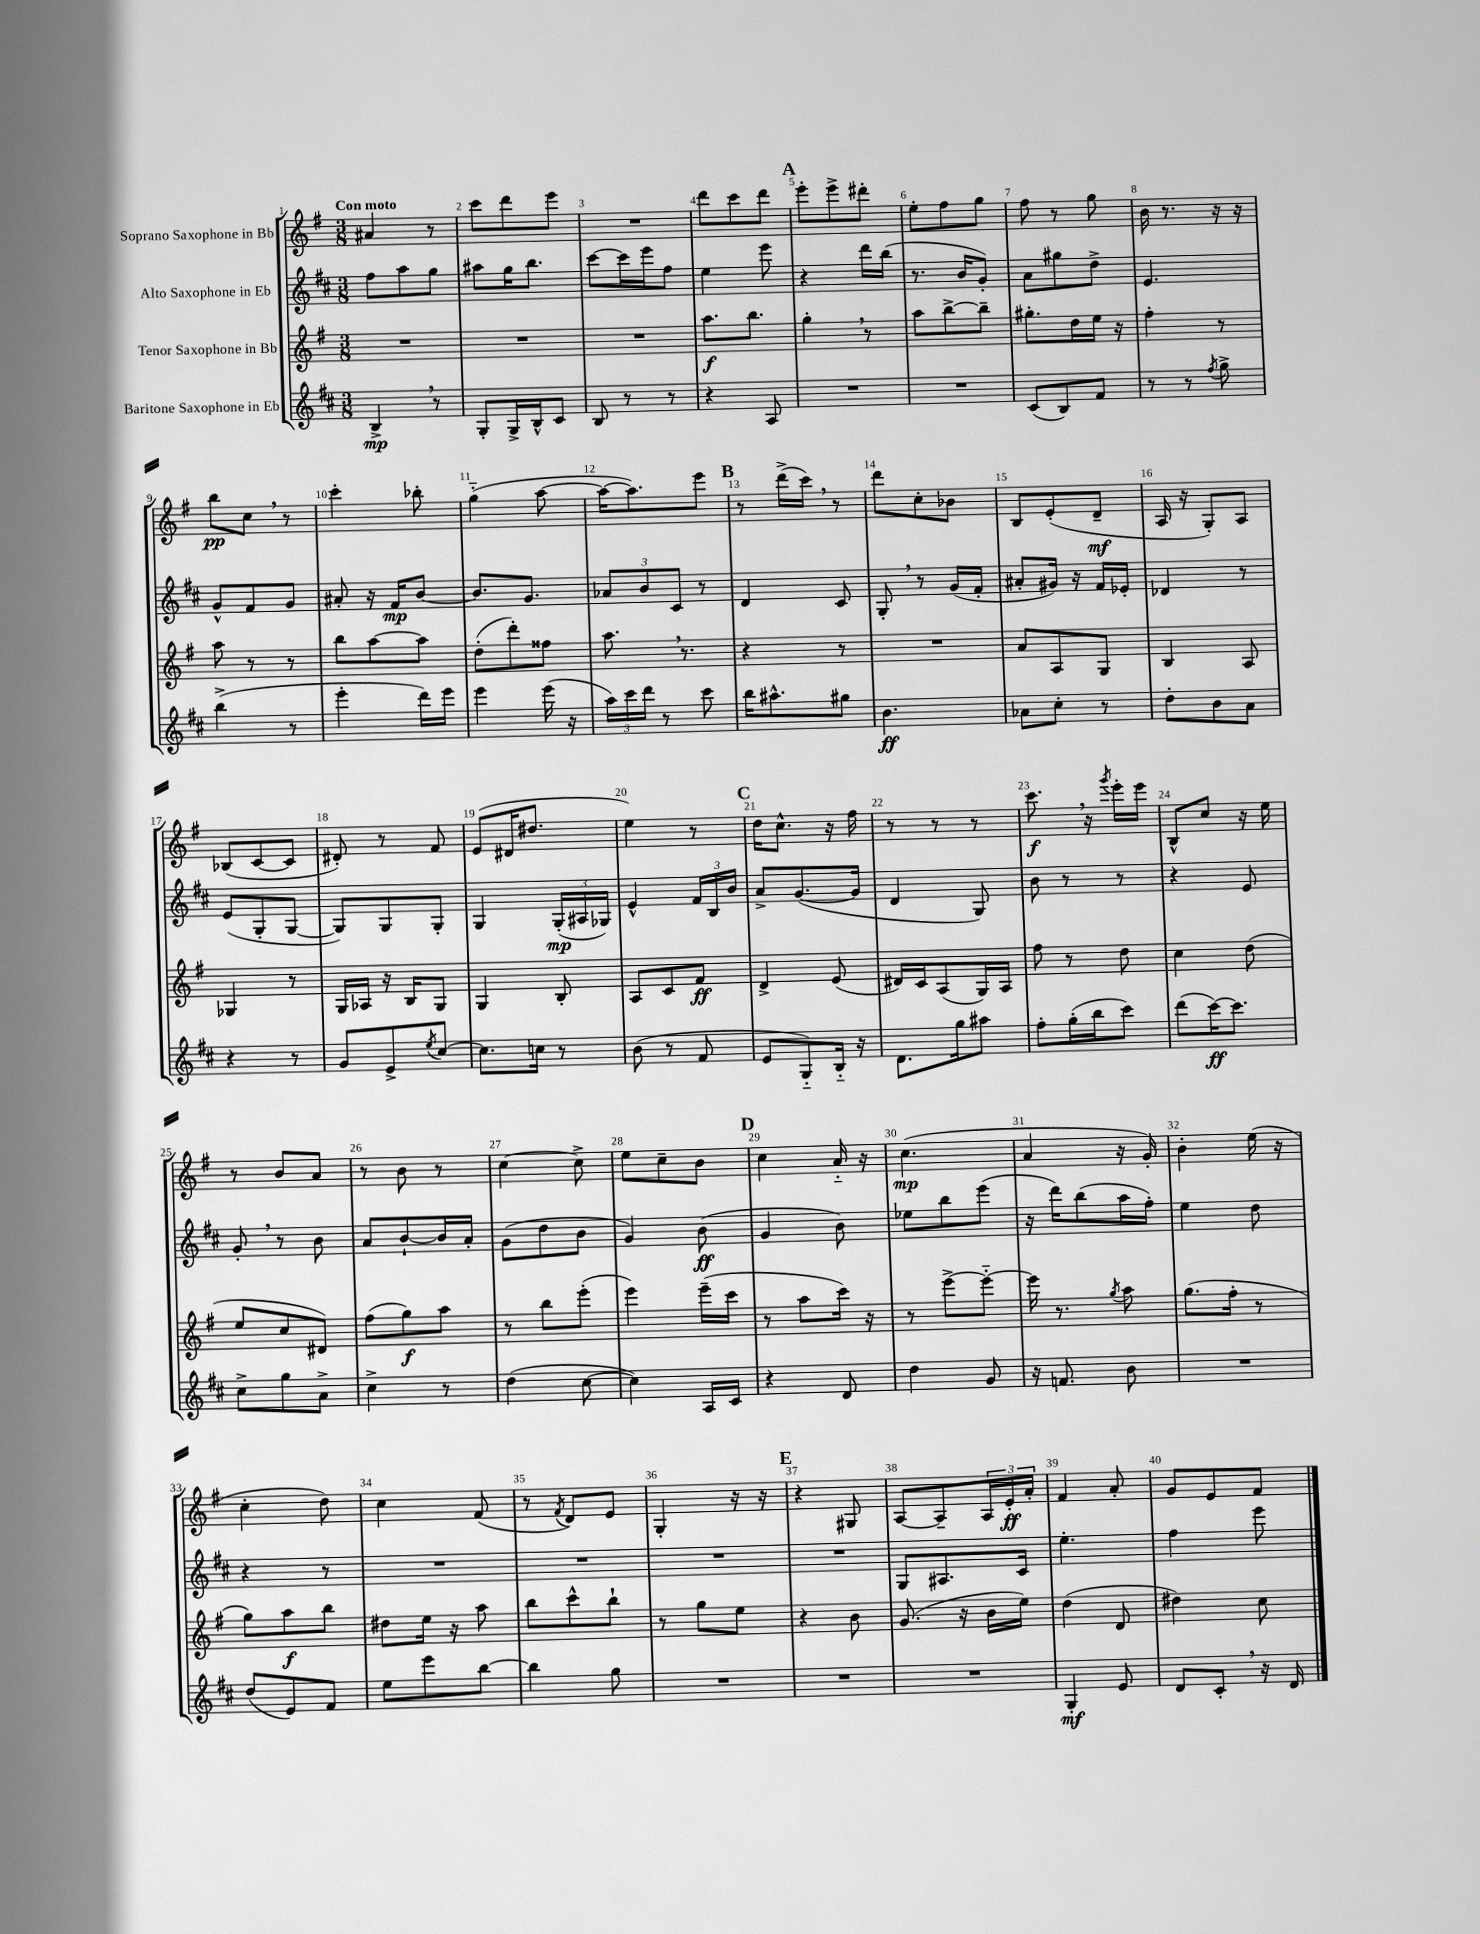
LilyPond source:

<<
\new StaffGroup <<
\new Staff = "s0" \with { instrumentName = "Soprano Saxophone in Bb" } {
    \clef treble \key g \major \numericTimeSignature \time 3/8 \tempo "Con moto"
    ais'4 r8 |
    c'''8 d'''8 e'''8 |
    R4. |
    d'''8 c'''8 d'''8 |
    \mark \markup { \bold "A" } e'''8-. e'''8-> dis'''8-. |
    e''8-. fis''8 g''8 |
    fis''8 r8 g''8 |
    b'16 r8. r16 r16 |
    b''8\pp c''8 \breathe r8 |
    c'''4-. bes''8-. |
    g''4-_( a''8~ |
    a''16~ a''8.) e'''8 |
    \mark \markup { \bold "B" } r8 d'''16->( c'''16) \breathe r8 |
    d'''8 c''8-. bes'8 |
    b8 e'8-.( d'8--\mf |
    a16 r16 g8-.) a8 |
    bes8( c'8~ c'8 |
    dis'8-.) r8 fis'8 |
    e'8( dis'16 dis''8. |
    e''4) r8 |
    \mark \markup { \bold "C" } d''16 c''8.-^ r16 fis''16 |
    r8 r8 r8 |
    c'''8.\f \breathe r16 \acciaccatura { g'''8 } e'''16-. e'''16 |
    b8-^ c''8 r16 e''16 |
    r8 b'8 a'8 |
    r8 b'8 r8 |
    c''4~ c''8-> |
    e''8 c''8-- b'8 |
    \mark \markup { \bold "D" } c''4 a'16-_ r16 |
    c''4.\mp( |
    a'4 r16 g'16-.) |
    b'4-. e''16( r16 |
    c''4-. d''8) |
    c''4 fis'8( |
    r8 \acciaccatura { fis'8 } d'8) e'8 |
    g4-. r16 r16 |
    \mark \markup { \bold "E" } r4 gis8 |
    a8~ a8-- \tuplet 3/2 { a16 e'16-.\ff a'16-. } |
    fis'4 a'8-. |
    g'8 e'8 fis'8 \bar "|." |
}
\new Staff = "s1" \with { instrumentName = "Alto Saxophone in Eb" } {
    \clef treble \key d \major \numericTimeSignature \time 3/8
    fis''8 a''8 g''8 |
    ais''8 g''16 b''8. |
    cis'''8~ cis'''16 e'''16 fis''8 |
    e''4 e'''8 |
    \mark \markup { \bold "A" } r4 d'''16 b''16( |
    r8. b'16 g'8-.) |
    a'8 gis''8 d''8-> |
    e'4. |
    g'8-^ fis'8 g'8 |
    ais'8-. r16 fis'16\mp b'8~ |
    b'8. g'8. |
    \tuplet 3/2 { aes'8 b'8 cis'8 } r8 |
    \mark \markup { \bold "B" } d'4 cis'8 |
    g8-. \breathe r8 g'16( fis'16-. |
    ais'8-. gis'16) r16 fis'16 ees'16-. |
    des'4 r8 |
    e'8( g8-. g8~ |
    g8) g8 g8-. |
    g4 \tuplet 3/2 { g16-.\mp( ais16 ges16) } |
    e'4-^ \tuplet 3/2 { fis'16 b16 b'16 } |
    \mark \markup { \bold "C" } a'8-> g'8.~( g'16 |
    d'4 g8) |
    b'8 r8 r8 |
    r4 e'8 |
    g'8-. \breathe r8 b'8 |
    a'8 b'8~-! b'16 a'16-. |
    g'8( d''8 b'8 |
    g'4) b'8\ff( |
    \mark \markup { \bold "D" } g'4 b'8) |
    ees''8 b''8 e'''8( |
    r16 d'''16) b''8( a''16 fis''16-.) |
    e''4 d''8 |
    r4 r8 |
    R4. |
    R4. |
    R4. |
    \mark \markup { \bold "E" } R4. |
    g8 ais8. cis'16 |
    e''4.-. |
    fis''4 e'''8 \bar "|." |
}
\new Staff = "s2" \with { instrumentName = "Tenor Saxophone in Bb" } {
    \clef treble \key g \major \numericTimeSignature \time 3/8
    R4. |
    R4. |
    R4. |
    a''8.\f b''8. |
    \mark \markup { \bold "A" } g''4-. \breathe r8 |
    a''8 b''8~-> b''8-- |
    gis''8.-. d''16 e''16 r16 |
    fis''4-. r8 |
    a''8 r8 r8 |
    b''8 a''8~ a''8 |
    d''8-.( d'''8-.) fisis''8 |
    a''8. \breathe r8. |
    \mark \markup { \bold "B" } r4 r8 |
    R4. |
    a'8 a8 g8 |
    b4 a8 |
    ges4 r8 |
    g16 aes16 r16 b16 g8 |
    g4 b8-. |
    a8 c'8 fis'8\ff |
    \mark \markup { \bold "C" } d'4-> e'8( |
    dis'16) c'16 a8( g16) a16 |
    fis''8 r8 d''8 |
    c''4 d''8( |
    e''8 c''8 dis'8) |
    fis''8( g''8\f) a''8 |
    r8 b''8 e'''8-.( |
    e'''4) e'''16--( c'''16 |
    \mark \markup { \bold "D" } r8 a''8 c'''16) r16 |
    r8 e'''8~-> e'''8~-_ |
    e'''16 r8. \acciaccatura { g''8 } a''8 |
    g''8.( fis''16-. r8 |
    g''8) a''8\f b''8 |
    dis''8 e''16 r16 a''8 |
    b''8 c'''8-^ b''8-! |
    r8 g''8 e''8 |
    \mark \markup { \bold "E" } r4 b'8 |
    g'8.( r16 b'16 e''16) |
    d''4( d'8 |
    dis''4) c''8 \bar "|." |
}
\new Staff = "s3" \with { instrumentName = "Baritone Saxophone in Eb" } {
    \clef treble \key d \major \numericTimeSignature \time 3/8
    b4->\mp \breathe r8 |
    g8-. g16-> b16-^ cis'8 |
    b8 r8 r8 |
    r4 a8 |
    \mark \markup { \bold "A" } R4. |
    R4. |
    cis'8( b8) fis'8 |
    r8 r8 \acciaccatura { fis''8 } g''8-> |
    b''4->( r8 |
    e'''4-. d'''16) e'''16 |
    e'''4 e'''16( r16 |
    \tuplet 3/2 { a''16) cis'''16 d'''16 } r8 cis'''8 |
    \mark \markup { \bold "B" } b''16 ais''8.-^ gis''8 |
    b'4.\ff |
    aes'8 cis''8-. r8 |
    d''8-. b'8 a'8 |
    r4 r8 |
    g'8 e'8-> \acciaccatura { e''8 } cis''8~ |
    cis''8. c''16 r8 |
    b'8( r8 fis'8 |
    \mark \markup { \bold "C" } e'8 g8-_) b16-_ r16 |
    d'8. g''16 ais''8 |
    fis''8-. g''16-.( b''16 cis'''8) |
    d'''8( cis'''16~\ff) cis'''8. |
    cis''8-> g''8 a'8-> |
    cis''4-> r8 |
    d''4( cis''8~ |
    cis''4) a16 cis'16 |
    \mark \markup { \bold "D" } r4 d'8 |
    d''4 g'8 |
    r16 f'8. b'8 |
    R4. |
    d''8( e'8) fis'8 |
    e''8 e'''8 b''8~ |
    b''4 g''8 |
    R4. |
    \mark \markup { \bold "E" } R4. |
    R4. |
    g4-.\mf e'8 |
    d'8 cis'8-. \breathe r16 d'16 \bar "|." |
}
>>
>>
\layout { \context { \Score \override BarNumber.break-visibility = ##(#f #t #t) barNumberVisibility = #all-bar-numbers-visible } }
